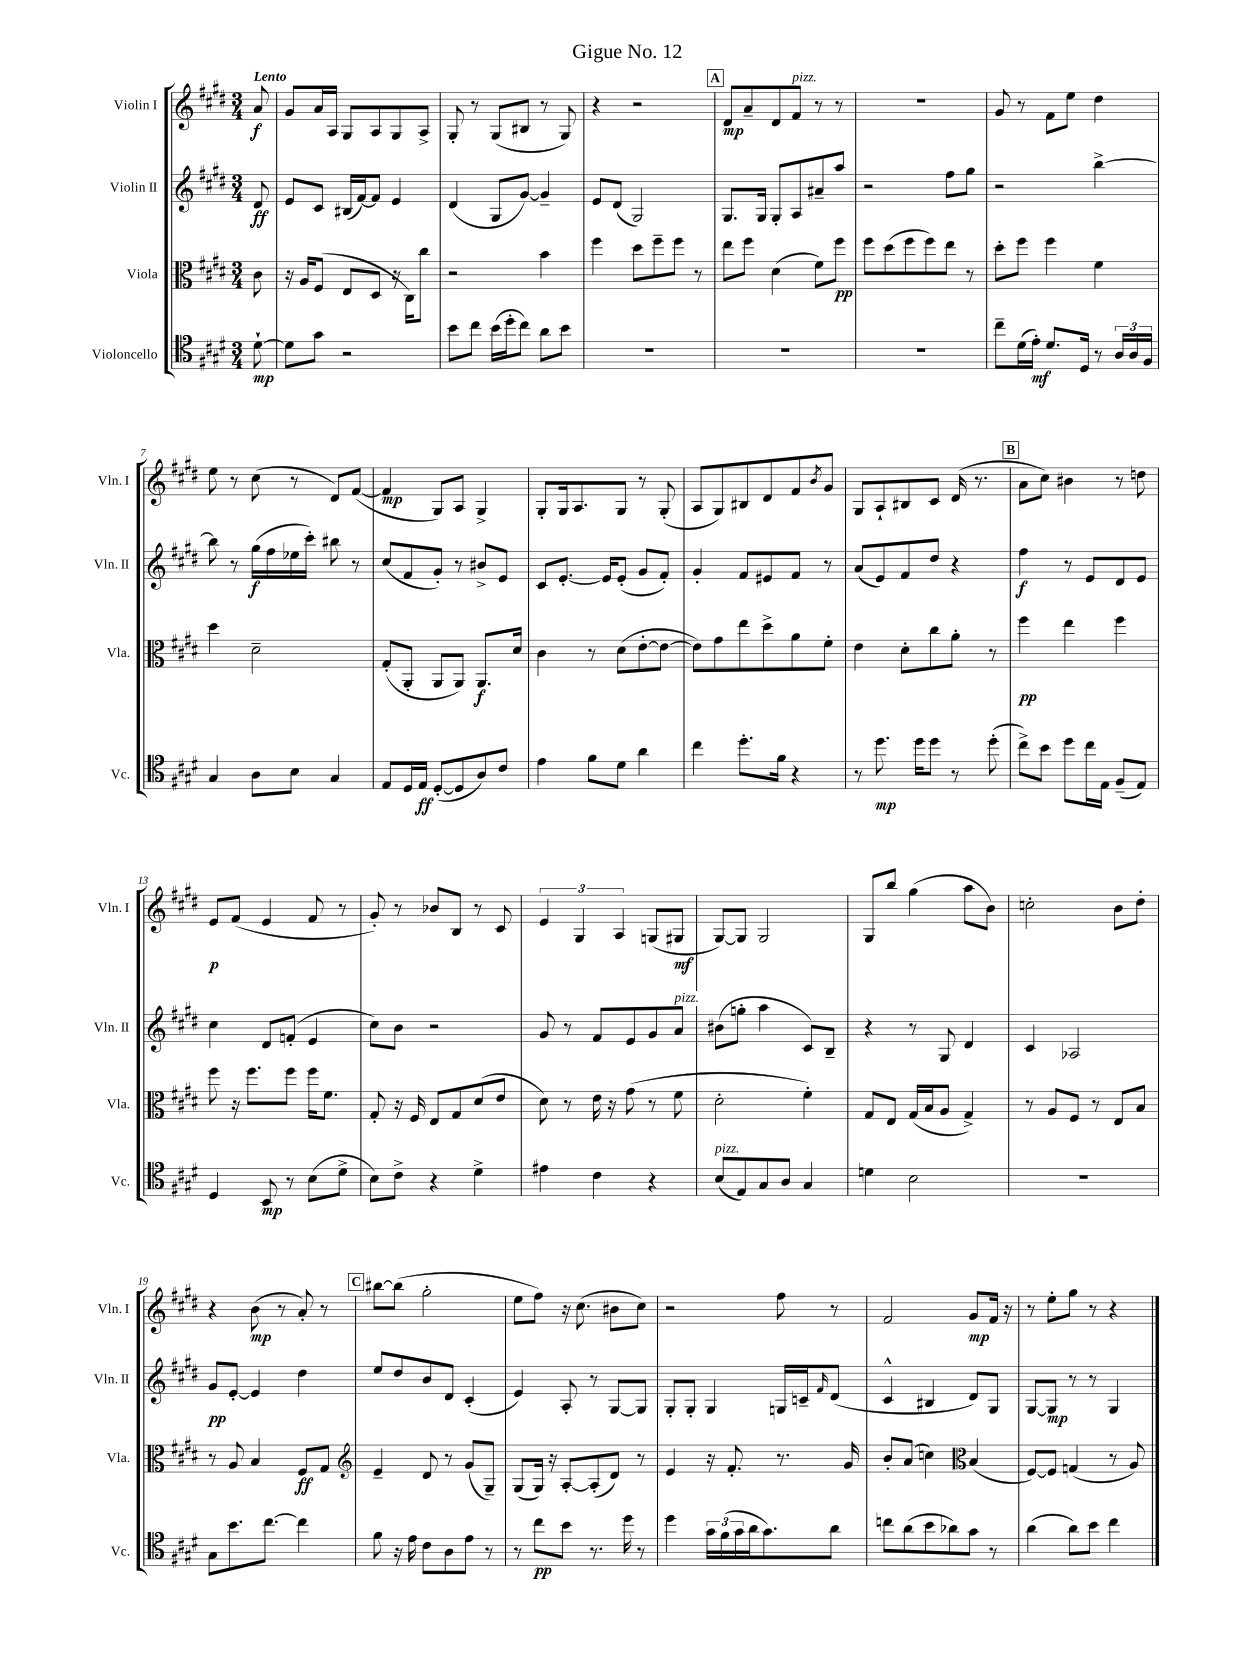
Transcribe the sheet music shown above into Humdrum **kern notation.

**kern	**kern	**kern	**kern
*staff4	*staff3	*staff2	*staff1
*clefC4	*clefC3	*clefG2	*clefG2
*k[f#c#g#d#]	*k[f#c#g#d#]	*k[f#c#g#d#]	*k[f#c#g#d#]
*M3/4	*M3/4	*M3/4	*M3/4
[8d#`	8c#	8d#	8a
=	=	=	=
8d#]	16r	8e	8g#
.	16A	.	.
8g#	(8F#	8c#	16a
.	.	.	16A
2r	8E	(16B#	8G#
.	.	[16f#)	.
.	8D#	8f#]	8A
.	16r	4e	8G#
.	16C#)	.	.
.	8cc#	.	8A^
=	=	=	=
8b	2r	(4d#	8G#'
8cc#	.	.	8r
(16b	.	8G#	(8G#
16dd#'	.	.	.
8cc#)	.	[8g#)	8B#
8a	4b	4g#~]	8r
8b	.	.	8G#)
=	=	=	=
2.r	4ff#	8e	4r
.	.	(8d#	.
.	8dd#	2G#)	2r
.	8ff#~	.	.
.	8ff#	.	.
.	8r	.	.
=	=	=	=
2.r	8ee	8.G#	8d#
.	8ff#	.	8a~
.	.	16G#	.
.	(4d#	8G#'	8d#
.	.	8A	8f#
.	8f#)	8a#~	8r
.	8ff#	8aa	8r
=	=	=	=
2.r	8ff#	2r	2.r
.	(8dd#	.	.
.	8ff#	.	.
.	8ff#)	.	.
.	8ee	8ff#	.
.	8r	8gg#	.
=	=	=	=
8cc#~	8dd#'	2r	8g#
(16d#	8ff#	.	8r
16e')	.	.	.
8.d#	4ff#	.	8f#
.	.	.	8ee
16D#	.	.	.
8r	4f#	[4bb^	4dd#
24A	.	.	.
24A	.	.	.
24F#	.	.	.
=	=	=	=
4G#	4dd#	8bb]	8ee
.	.	8r	8r
8A	2d#~	(16gg#	(8cc#
.	.	16ff#	.
8B	.	16ee-	8r
.	.	16ccc#')	.
4G#	.	8bb#	8d#)
.	.	8r	([8f#
=	=	=	=
8E	(8G#'	(8cc#	4f#]
16D#	8AA'	8f#	.
16E	.	.	.
([8D#'	8AA	8g#')	8G#)
8D#]	8AA)	8r	8A
8A)	8.AA	8b#^	4G#^
8c#	.	8e	.
.	16d#	.	.
=	=	=	=
4e	4c#	8c#	8G#'
.	.	[8.e'	16G#
.	.	.	8.A
8f#	8r	.	.
.	.	16e]	.
8d#	(8d#	(8e'	8G#
4a	[8e'	8g#	8r
.	8e_	8f#')	(8G#'
=	=	=	=
4cc#	8e])	4g#'	8A
.	8g#	.	8G#)
8.dd#'	8ee	8f#	8B#
.	8dd#^	8e#	8d#
16f#	.	.	.
4r	8a	8f#	8f#
.	.	.	8qb
.	8f#'	8r	8g#
=	=	=	=
8r	4e	(8a	8G#
8.dd#	.	8e)	8A`
.	8d#'	8f#	8B#
16dd#	.	.	.
8dd#	8cc#	8dd#	8c#
8r	8a'	4r	(16d#
.	.	.	8.r
(8dd#'	8r	.	.
=	=	=	=
8cc#^)	4ff#	4ff#	8a
8b	.	.	8cc#)
8dd#	4ee	8r	4b#
16cc#	.	8e	.
16E	.	.	.
(8F#~	4ff#	8d#	8r
8E)	.	8e	8dd
=	=	=	=
4D#	8ff#	4cc#	8e
.	16r	.	(8f#
.	8.ff#	.	.
8BB	.	8d#	4e
8r	8ff#	(8f'	.
(8B	16ff#	4e	8f#
.	8.f#	.	.
8d#^	.	.	8r
=	=	=	=
8B)	8G#'	8cc#)	8g#')
8c#^	16r	8b	8r
.	16F#	.	.
4r	8E	2r	8b-
.	8G#	.	8B
4d#^	(8d#	.	8r
.	8e	.	8c#
=	=	=	=
4e#	8d#)	8g#	6e
.	8r	8r	.
.	.	.	6G#
4c#	16e	8f#	.
.	16r	.	.
.	.	.	6A
.	(8g#	8e	.
4r	8r	8g#	(8G
.	8f#	8a	8G#
=	=	=	=
(8B	2d#'	(8b#	[8G#)
8E)	.	8gg'	8G#]
8G#	.	4aa	2G#
8A	.	.	.
4G#	4f#')	8c#)	.
.	.	8B~	.
=	=	=	=
4d	8G#	4r	8G#
.	8E	.	8bb
2B	(16G#	8r	(4gg#
.	16B	.	.
.	8A	8G#	.
.	4G#^)	4d#	8aa
.	.	.	8b)
=	=	=	=
2.r	8r	4c#	2cc'
.	8A	.	.
.	8F#	2A-	.
.	8r	.	.
.	8E	.	8b
.	8B	.	8dd#'
=	=	=	=
8G#	8r	8g#	4r
8.b	8A	[8e'	.
.	4B	4e]	(8b
[8.cc#	.	.	.
.	.	.	8r
4cc#]	8F#	4dd#	8a')
.	8G#	.	8r
=	=	=	=
*	*clefG2	*	*
8f#	4e~	8ee	[8bb#
16r	.	8dd#	(8bb#]
16e	.	.	.
8c#	8d#	8b	2gg#'
8A	8r	8d#	.
8e	(8g#	(4c#'	.
8r	8G#~)	.	.
=	=	=	=
8r	(8G#	4e)	8ee
8cc#	16G#)	.	8ff#)
.	16r	.	.
8b	[8A'	8A'	16r
.	.	.	(8.cc#
8.r	(8A']	8r	.
.	8d#)	[8G#	8b#
16dd#	.	.	.
8r	8r	8G#]	8cc#)
=	=	=	=
4dd#	4e	8G#'	2r
.	.	8G#'	.
24g#	16r	4G#	.
(24f#	.	.	.
.	8.f#'	.	.
24g#	.	.	.
16a	.	.	.
8.g#)	.	.	.
.	8.r	16G	8ff#
.	.	16c~	.
.	.	16qqf#	.
8a	.	(8d#	8r
.	16g#	.	.
=	=	=	=
8cc	8b'	4c#^^	2f#
(8a	(8a	.	.
8b	4cc)	4B#	.
8a-)	.	.	.
*	*clefC3	*	*
8g#	(4B	8d#)	8g#
8r	.	8G#	16f#
.	.	.	16r
=	=	=	=
(4a	[8F#)	[8G#	8r
.	8F#]	8G#]	8ee'
8a)	(4G	8r	8gg#
8b	.	8r	8r
4cc#	8r	4G#	4r
.	8A)	.	.
==	==	==	==
*-	*-	*-	*-
